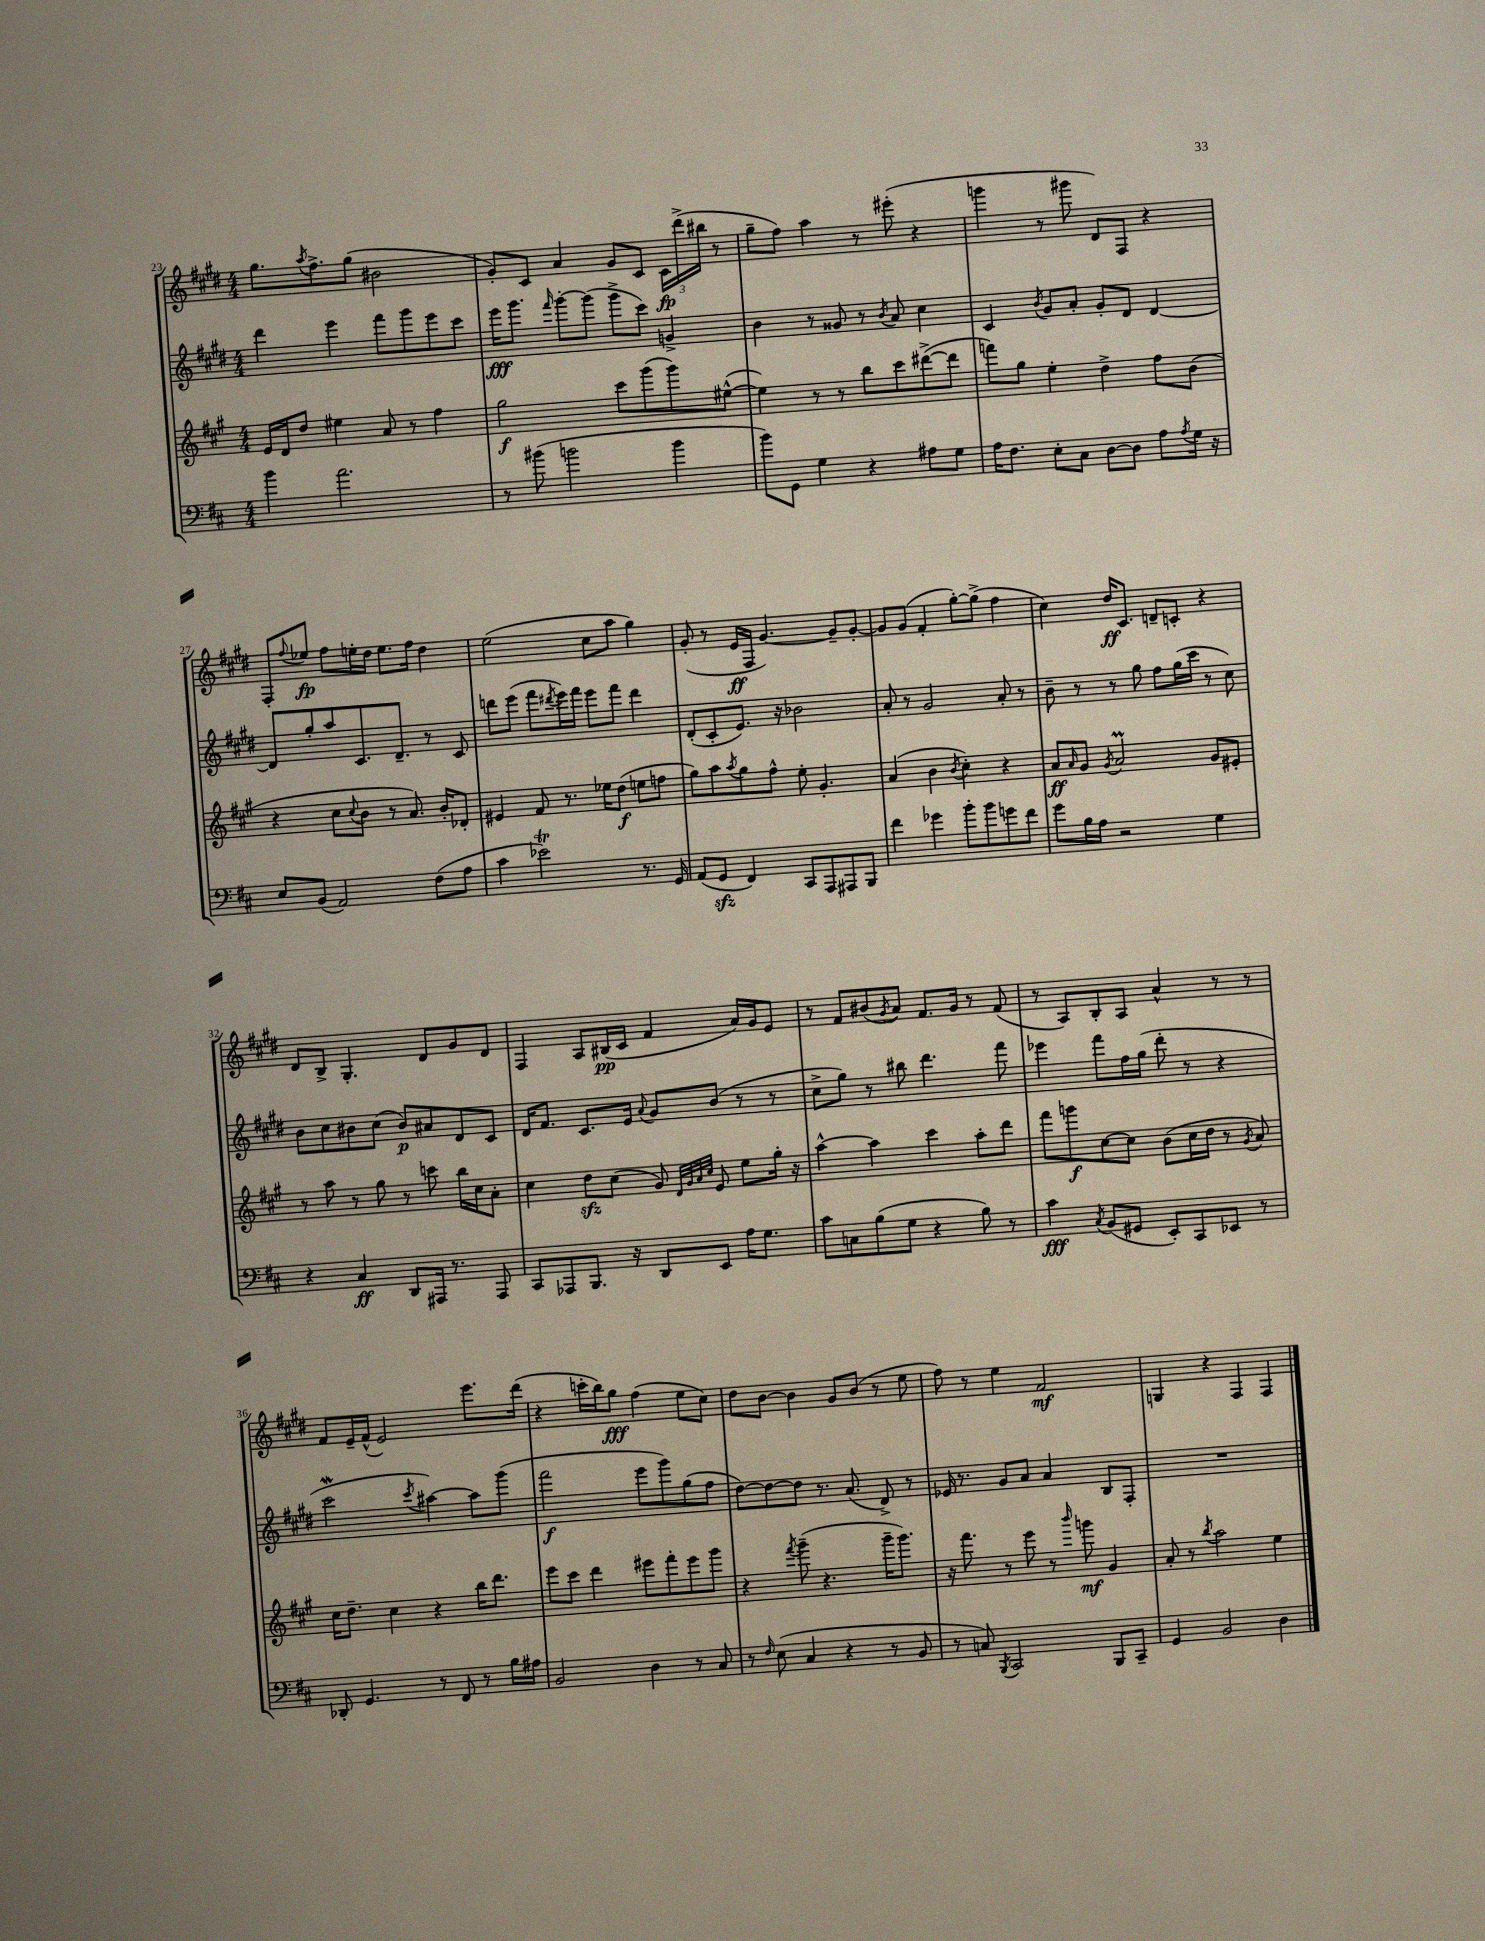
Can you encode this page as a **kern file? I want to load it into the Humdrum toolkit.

**kern	**kern	**kern	**kern
*staff4	*staff3	*staff2	*staff1
*clefF4	*clefG2	*clefG2	*clefG2
*k[f#c#]	*k[f#c#g#]	*k[f#c#g#d#]	*k[f#c#g#d#]
*M4/4	*M4/4	*M4/4	*M4/4
4b	16e	4ddd#	8.gg#
.	16d	.	.
.	8dd	.	.
.	.	.	8qaa
.	.	.	8.ff#^
2.a	4ee#	4eee	.
.	.	.	(8gg#
.	8a	8fff#	2b#
.	8r	8ggg#	.
.	4ff#	8eee	.
.	.	8ccc#	.
=	=	=	=
8r	2gg#	16eee	8g#')
.	.	8.ggg#	.
(8b#	.	.	8c#
.	.	16qqfff#	.
2b	.	[8ggg#'	4a
.	.	(8ggg#]	.
.	8ccc#	8ggg#^	8g#
.	(8ggg#	8ccc#)	8c#
4b	8ggg#)	4g^	24c#
.	.	.	(24ddd#^
.	.	.	24bb#
.	([8ee#^^	.	8r
=	=	=	=
8b)	4ee#])	4b	8gg#~
8GG	.	.	8ff#)
4G	8r	8r	4aa
.	8r	8g##	.
4r	8bb	8r	8r
.	.	8qb	.
.	8ccc#	8a	(8eee#'
8A#	([8ddd#^	4cc#	4r
8G	8ddd#]	.	.
=	=	=	=
16A	8fff)	4c#	4ggg
8.F#	.	.	.
.	8gg#	.	.
.	.	8qb	.
8E'	4ee'	8g#	8r
8C#	.	8a'	8ggg#
[8D	4dd^	8g#'	8d#)
8D]	.	8d#	8F#
8A	8ff#	[4d#	4r
8qA	.	.	.
16G	(8b	.	.
16r	.	.	.
=	=	=	=
8E	4r	8d#]	8F#'
.	.	.	8qqff#
(8BB	.	8gg#'	8ee-
2AA)	8cc#	8aa	8ff#
.	8qqcc#	.	.
.	8b	8.c#	16ee'
.	.	.	16dd#
.	8r	.	8.ee
.	.	8.d#~	.
.	8.a)	.	.
.	.	.	16ff#
(8F#	.	8r	4dd#
.	16b'	.	.
8A	8d-'	8c#	.
=	=	=	=
4c#	4e#	8ddd	(2ee
.	.	(8eee	.
2e-)	8f#	8fff#	.
.	.	8qddd#	.
.	8.r	16eee)	.
.	.	16fff#	.
.	.	8eee	8cc#
.	16ee-	.	.
.	(8dd	8fff#	8aa
8.r	8ee	4ddd#	4gg#)
.	8ff	.	.
16GG	.	.	.
=	=	=	=
(8AA	8gg#)	(8d#'	(8g#'
8GG	8aa	8c#'	8r
.	8qaa	.	.
4FF#)	8gg#	8.e)	16e
.	.	.	16F#
.	8ff#^^	.	[4.g#)
.	.	16r	.
8CC#	8ee'	2b-	.
8AAA	4.g#'	.	.
8AAA#	.	.	8g#~]
8BBB	.	.	[8g#'
=	=	=	=
4f#	(4a	8a'	8g#]
.	.	8r	(8g#
4g-	4b	2g#	4f#'
.	8qb	.	.
8b'	4cc#')	.	[8gg#')
8b	.	.	(8gg#^]
8g	4r	8a'	4ff#
8f#	.	8r	.
=	=	=	=
8g	8a	8b~	4cc#)
.	16qqa	.	.
16B	8g#	8r	.
16A	.	.	.
.	8qg#	.	.
2r	2a	8r	16dd#
.	.	.	8.c#
.	.	8gg#	.
.	.	8ff#	8d~
.	.	(16gg#	8c'
.	.	16ccc#	.
4G	8g#	8r	4r
.	8e#'	8cc#)	.
=	=	=	=
4r	8r	8b	8d#
.	8aa	8cc#	8B^
4C#	8r	8b#	4.G#'
.	8gg#	(8cc#	.
8DD	8r	8b#)	.
16AAA#	8ccc	8a#	8d#
8.r	.	.	.
.	16bb	8d#	8g#
.	16cc#	.	.
8AAA#	8a'	8c#	8d#
=	=	=	=
8CC#	4cc#	16d#	4F#
.	.	8.f#	.
8AAA-	.	.	.
8.BBB	8dd	8.c#	8A
.	(8cc#	.	(16B#
16r	.	16e	16c#
.	.	8qqa	.
8DD	8g#)	8g#	4f#
.	32qqd	.	.
.	32qqg#	.	.
.	32qqa	.	.
.	32qqcc#	.	.
8EE	8e	(8b	.
16A	8ee	8r	16a)
8.G	.	.	16g#
.	16gg#'	8r	8e
.	16r	.	.
=	=	=	=
8c#	[4aa^^	8cc#^	8r
8C	.	8gg#)	8f#
(8B	4aa]	8r	(8b#
.	.	.	8qg#
8G	.	8bb#	8a)
4r	4ccc#	4.ddd#	8.f#
.	.	.	16g#
8B)	8aa'	.	8r
8r	8ddd	8fff#	(8f#
=	=	=	=
4c#	8fff#	4eee-	8r
.	8ggg	.	8A)
8qC#	.	.	.
(8BB	[8cc#	8fff#	8B'
8GG#	8cc#]	16ff#	8A
.	.	(16gg#	.
8EE')	(8b	8ddd#'	4a^^
8CC#	16cc#	8r	.
.	16dd	.	.
8EE-	8r	4r	8r
.	8qg#	.	.
8r	8a)	.	8r
=	=	=	=
8DD-'	16cc#	2ccc#	8f#
.	8.dd~	.	.
4.GG	.	.	16e~
.	.	.	(16f#^^
.	4cc#	.	2e)
.	.	8qccc#	.
8r	4r	[4aa#)	.
8FF#	.	.	.
8r	16bb	8aa#]	8.eee
.	8.ddd	.	.
16B	.	(8ggg#	.
16A#	.	.	(16ddd#
=	=	=	=
2BB	8eee	2fff#	4r
.	8ccc#	.	.
.	4ddd	.	16ccc'
.	.	.	16bb)
.	.	.	8gg#
4D	8eee#	8eee	(4ff#
.	8fff#'	8ggg#)	.
8r	8eee#	(8gg#	8ee
8C#	8ggg#	8ff#	8cc#)
=	=	=	=
8r	4r	[8dd#)	8dd#
16qqF#	.	.	.
(8E	.	8dd#_	[8b
.	8qfff#	.	.
4C#	(8ggg#~	8dd#]	4b]
.	4.r	8.r	.
4r	.	.	8g#
.	.	(8.a	.
.	.	.	(8b
8r	16ggg#~	8d#^)	8r
.	8.ggg#)	.	.
8BB	.	8r	8ee
=	=	=	=
8r	16r	16e-	8ff#)
.	8.fff#	8.r	.
8C)	.	.	8r
8qBBB	.	.	.
2CC#	8r	8g#	4ee
.	8eee	8a	.
.	8r	4a	2f#
.	16qqbbb	.	.
.	8ggg	.	.
8BBB	4g#	8B	.
8CC#~	.	8F#'	.
=	=	=	=
4GG	8a'	1r	4G
.	8r	.	.
.	8qbb	.	.
2BB	2aa	.	4r
.	.	.	4F#
4D	4ee	.	4F#
==	==	==	==
*-	*-	*-	*-
